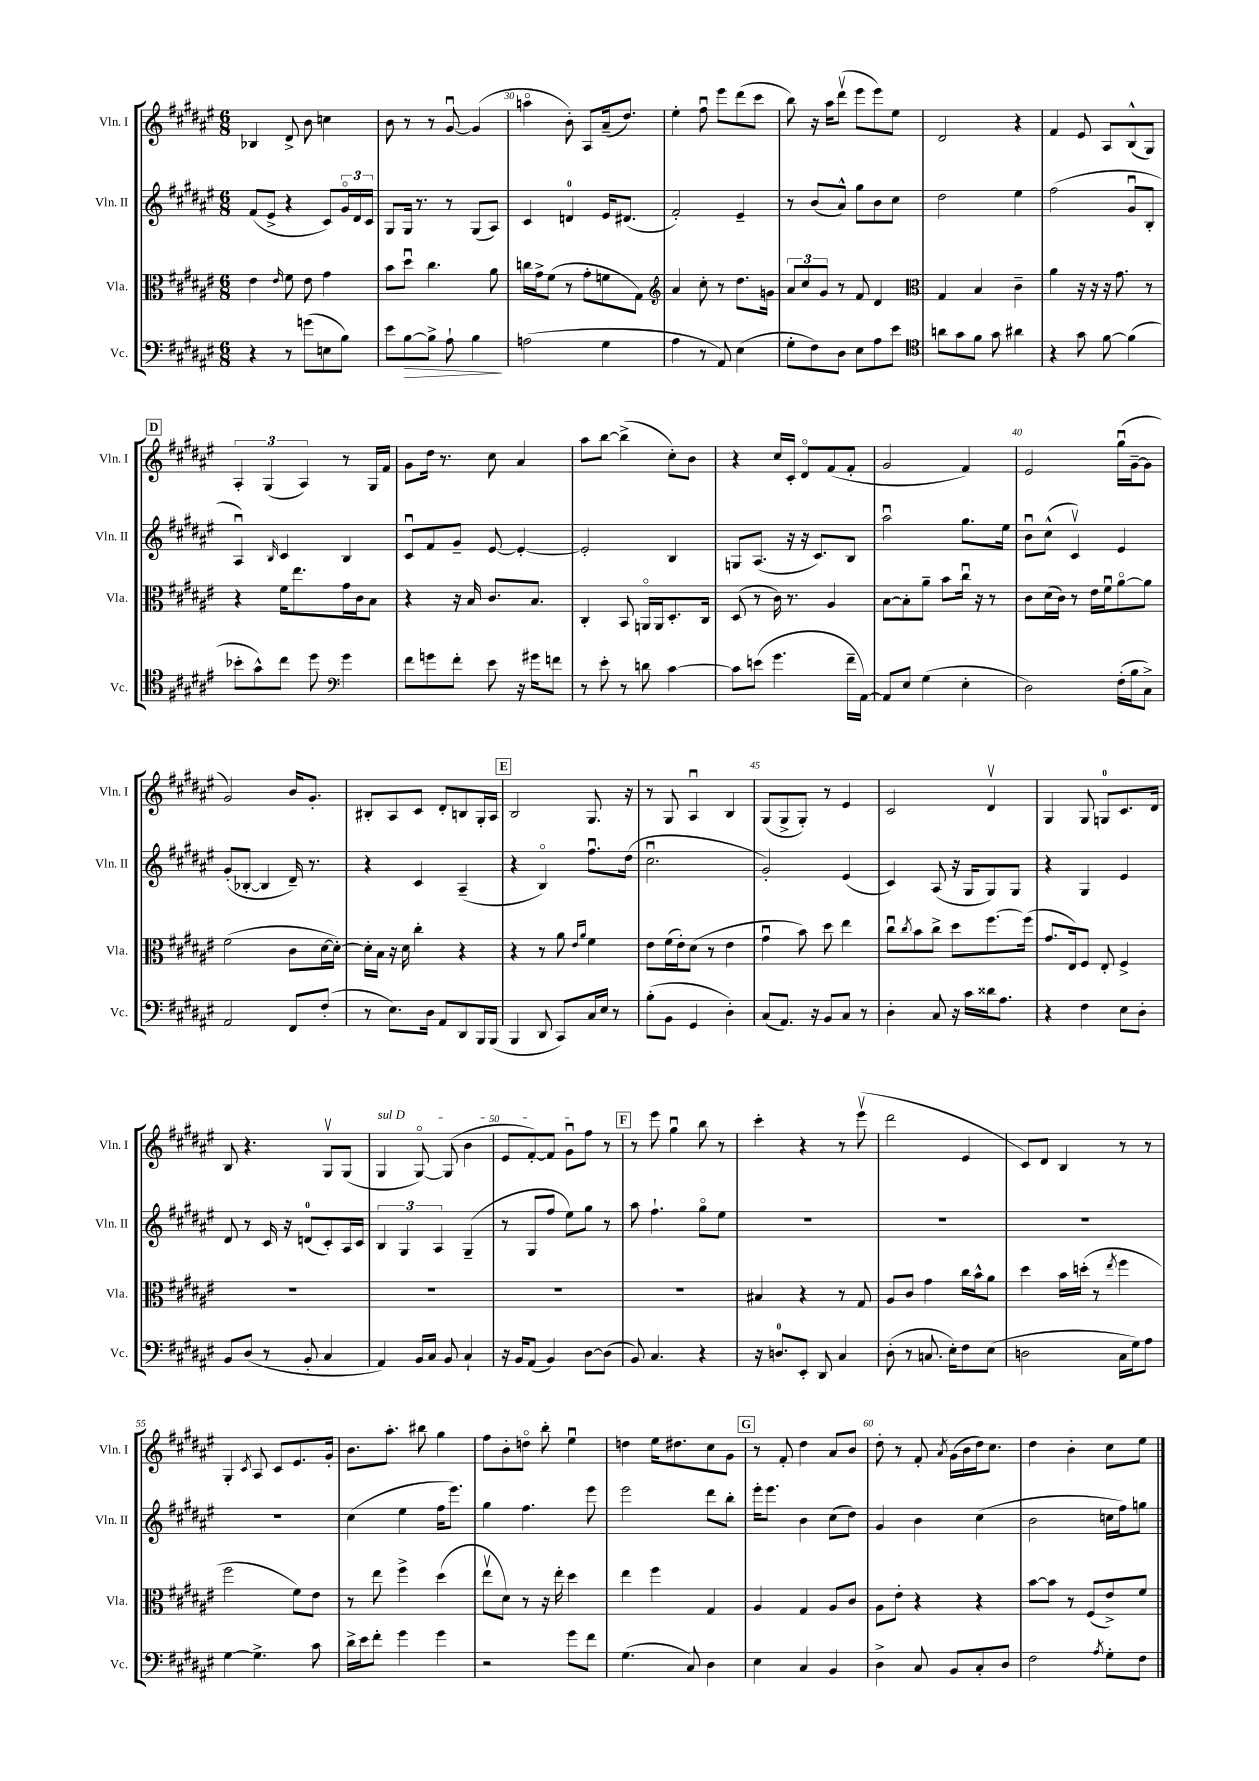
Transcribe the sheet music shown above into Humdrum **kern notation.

**kern	**kern	**kern	**kern
*staff4	*staff3	*staff2	*staff1
*clefF4	*clefC3	*clefG2	*clefG2
*k[f#c#g#d#a#e#]	*k[f#c#g#d#a#e#]	*k[f#c#g#d#a#e#]	*k[f#c#g#d#a#e#]
*M6/8	*M6/8	*M6/8	*M6/8
4r	4e#	(8f#	4B-
.	.	8e#^	.
.	16qqe#	.	.
8r	8f#	4r	8d#^
(8g	8e#	.	8b
8E	4g#	8c#)	4cc
8B)	.	24g#o	.
.	.	24d#	.
.	.	24c#	.
=	=	=	=
8e#	8b	8G#	8b
[8B	8dd#u	16G#	8r
.	.	8.r	.
8B^]	4.cc#	.	8r
8A#`	.	8r	[8g#u
4B	.	(8G#	(4g#]
.	8a#	8A#)	.
=	=	=	=
(2A	16cc	4c#	4aao
.	16g#^	.	.
.	(8f#	.	.
.	8r	4d	8b')
.	8g#'	.	8A#
4G#	8f	16e#	(16a#~
.	.	(8.d#	8.dd#)
.	8G#)	.	.
=	=	=	=
*	*clefG2	*	*
4A#	4a#	2f#')	4ee#'
8r	8cc#'	.	8ff#u
8AA#)	8r	.	8eee#
(4E#	8.dd#	4e#~	(8ddd#
.	.	.	8ccc#
.	16g	.	.
=	=	=	=
8G#'	12a#	8r	8bb)
.	12cc#	.	.
8F#)	.	(8b	16r
.	12g#	.	.
.	.	.	16aa#
8D#	8r	8a#^^)	(8ddd#v
8E#	8f#	8gg#	8eee#
8A#	4d#	8b	8eee#)
8e#	.	8cc#	8ee#
=	=	=	=
*clefC4	*clefC3	*	*
8a	4G#	2dd#	2d#
8g#	.	.	.
8f#	4B	.	.
8g#	.	.	.
4a#	4c#~	4ee#	4r
=	=	=	=
4r	4a#	(2ff#	4f#
8g#	16r	.	8e#
.	16r	.	.
[8f#	16r	.	8A#
.	8.g#	.	.
(4f#]	.	8g#u	(8B^^
.	8r	8B'	8G#)
=	=	=	=
8b-'	4r	4A#u)	6A#'
8g#^^)	.	.	.
.	.	.	(6G#
.	.	16qqB	.
8cc#	16f#	4c#	.
.	8.ee#	.	.
.	.	.	6A#)
8dd#	.	.	.
*clefF4	*	*	*
4g#	16g#	4B	8r
.	16c#	.	.
.	8B	.	16G#
.	.	.	16f#
=	=	=	=
8f#	4r	8c#u	8g#
8g	.	8f#	16dd#
.	.	.	8.r
8f#'	16r	8g#~	.
.	16B	.	.
8e#	8.c#	[8e#	8cc#
16r	.	4e#'_	4a#
16g#	8.B	.	.
8f	.	.	.
=	=	=	=
8r	4C#'	2e#']	8aa#
8e#'	.	.	[8bb
8r	8BB	.	(4bb^]
8d	16AAo	.	.
.	16AA	.	.
[4c#	8.D#'	4B	8cc#')
.	.	.	8b
.	16C#	.	.
=	=	=	=
8c#]	(8D#	8G	4r
(8e	8r	(8.A#	.
4.g#	16c#)	.	16cc#
.	8.r	16r	16c#'
.	.	16r	8d#o
.	.	8.c#)	.
.	4A#	.	(8f#
16f#~	.	8B	8f#'
[16AA#)	.	.	.
=	=	=	=
8AA#]	[8B	2aa#u	2g#
8E#	8B']	.	.
(4G#	8a#~	.	.
.	8b	.	.
4E#'	16cc#u	8.gg#	4f#)
.	16r	.	.
.	8r	.	.
.	.	16ee#	.
=	=	=	=
2D#)	8c#	8bu	2e#
.	(16d#	(8cc#^^	.
.	16c#)	.	.
.	8r	4c#v)	.
.	16e#	.	.
.	16f#u	.	.
(16F#'	[8a#o	4e#	(16gg#u
16B	.	.	[16g#~
8C#^)	8a#]	.	8g#]
=	=	=	=
2AA#	(2f#	(8g#'	2g#)
.	.	[8B-'	.
.	.	4B-]	.
8FF#	8c#	16d#~)	16b
.	.	8.r	8.g#'
(8F#'	[16d#	.	.
.	16d#'_)	.	.
=	=	=	=
8r	16d#']	4r	8B#'
.	16B	.	.
8.E#)	16r	.	8A#
.	16d#	.	.
.	4cc#'	4c#	8c#
16D#	.	.	.
8AA#	.	.	8d#'
8DD#	4r	(4A#~	8B
16BBB	.	.	16G#'
(16BBB	.	.	16A#
=	=	=	=
4BBB	4r	4r	2B
8DD#	8r	4Bo)	.
8CC#)	8a#	.	.
.	16qqe#	.	.
.	16qqa#	.	.
16C#	4f#	8.ff#u	8.G#
16E#	.	.	.
8r	.	.	.
.	.	(16dd#	16r
=	=	=	=
(8B'	8e#	2.cc#u	8r
8BB	(16f#	.	8G#
.	16e#')	.	.
4GG#	(8d#	.	4A#u
.	8r	.	.
4D#')	4e#	.	4B
=	=	=	=
(8C#	4g#u	2g#')	(8G#
8.AA#)	.	.	8G#^
.	8b)	.	8G#')
16r	.	.	.
8BB	8dd#	.	8r
8C#	4ee#	(4e#	4e#
8r	.	.	.
=	=	=	=
4D#'	8cc#u	4c#)	2c#
.	8qcc#	.	.
.	8b	.	.
8C#	8cc#^	(8A#	.
16r	8dd#	16r	.
16c#	.	16G#	.
16d##	[8.ff#	8G#)	4d#v
8.A#	.	.	.
.	.	8G#	.
.	(16ff#]	.	.
=	=	=	=
4r	8.g#	4r	4G#
.	16E#)	.	.
4F#	8F#	4G#	8G#
.	8E#'	.	8G
8E#	4F#^	4e#	8.c#
8D#'	.	.	.
.	.	.	16d#
=	=	=	=
8BB	2.r	8d#	8B
(8D#	.	8r	4.r
8r	.	16c#	.
.	.	16r	.
8BB'	.	(8d	.
4C#	.	8c#')	8G#v
.	.	16A#	(8G#
.	.	16c#	.
=	=	=	=
4AA#)	2.r	6B	4G#
.	.	6G#	.
16BB	.	.	[8G#o)
16C#	.	.	.
.	.	6A#	.
8BB	.	.	(8G#]
4C#`	.	(4G#~	4b
=	=	=	=
16r	2.r	8r	8e#
16BB	.	.	.
(8AA#	.	8G#	[8f#')
4BB)	.	8ff#	8f#]
.	.	8ee#)	8g#u
[8D#	.	8gg#	8ff#
(8D#]	.	8r	8r
=	=	=	=
8BB)	2.r	8aa#	8r
4.C#	.	4.ff#`	8eee#
.	.	.	4gg#u
4r	.	8gg#o	8bb
.	.	8ee#	8r
=	=	=	=
16r	4B#	2.r	4ccc#'
8.D	.	.	.
8EE#'	4r	.	4r
8DD#	.	.	.
4C#	8r	.	8r
.	8G#	.	(8eee#v
=	=	=	=
(8D#'	8A#	2.r	2ddd#
8r	8c#	.	.
8.C	4g#	.	.
16E#')	.	.	.
8F#	16cc#	.	4e#
.	16b^^	.	.
(8E#	8a#	.	.
=	=	=	=
2D	4dd#	2.r	8c#)
.	.	.	8d#
.	16b	.	4B
.	(16dd'	.	.
.	8r	.	.
.	8qee#	.	.
16C#	4ff#	.	8r
16G#)	.	.	.
8A#	.	.	8r
=	=	=	=
[4G#	2ff#	2.r	4G#'
.	.	.	8qc#
4.G#^]	.	.	8A#
.	.	.	8c#
.	8f#)	.	8.e#
8c#	8e#	.	.
.	.	.	16g#'
=	=	=	=
16d#^	8r	(4cc#	8.b
16e#	.	.	.
8f#'	8ee#	.	.
.	.	.	8.aa#'
4g#	4ff#^	4ee#	.
.	.	.	8bb#
4g#	(4dd#	16ff#	4gg#
.	.	8.eee#)	.
=	=	=	=
2r	8ee#v	4gg#	8ff#
.	8d#)	.	8b'
.	8r	4.ff#	8ddo
.	16r	.	8bb'
.	16ee#'	.	.
8g#	4dd#	.	4ee#u
8f#	.	8eee#	.
=	=	=	=
(4.G#	4ee#	2eee#	4dd
.	4ff#	.	16ee#
.	.	.	8.dd#
8C#)	.	.	.
4D#	4G#	8ddd#	8cc#
.	.	8bb'	8g#
=	=	=	=
4E#	4A#	16eee#'	8r
.	.	8.eee#	.
.	.	.	8f#'
4C#	4G#	4b	4dd#
4BB	8A#	(8cc#	8a#
.	8c#	8dd#)	8b
=	=	=	=
4D#^	8A#	4g#	8dd#'
.	8e#'	.	8r
8C#	4r	4b	8f#'
.	.	.	8qa#
8BB	.	.	(16g#
.	.	.	16b
8C#'	4r	(4cc#	16dd#)
.	.	.	8.cc#
8D#	.	.	.
=	=	=	=
2F#	[8b	2b	4dd#
.	8b]	.	.
.	8r	.	4b'
.	(8F#	.	.
8qA#	.	.	.
8G#'	8e#^)	16cc	8cc#
.	.	16ff#)	.
8F#	8f#	8gg	8ee#
==	==	==	==
*-	*-	*-	*-
